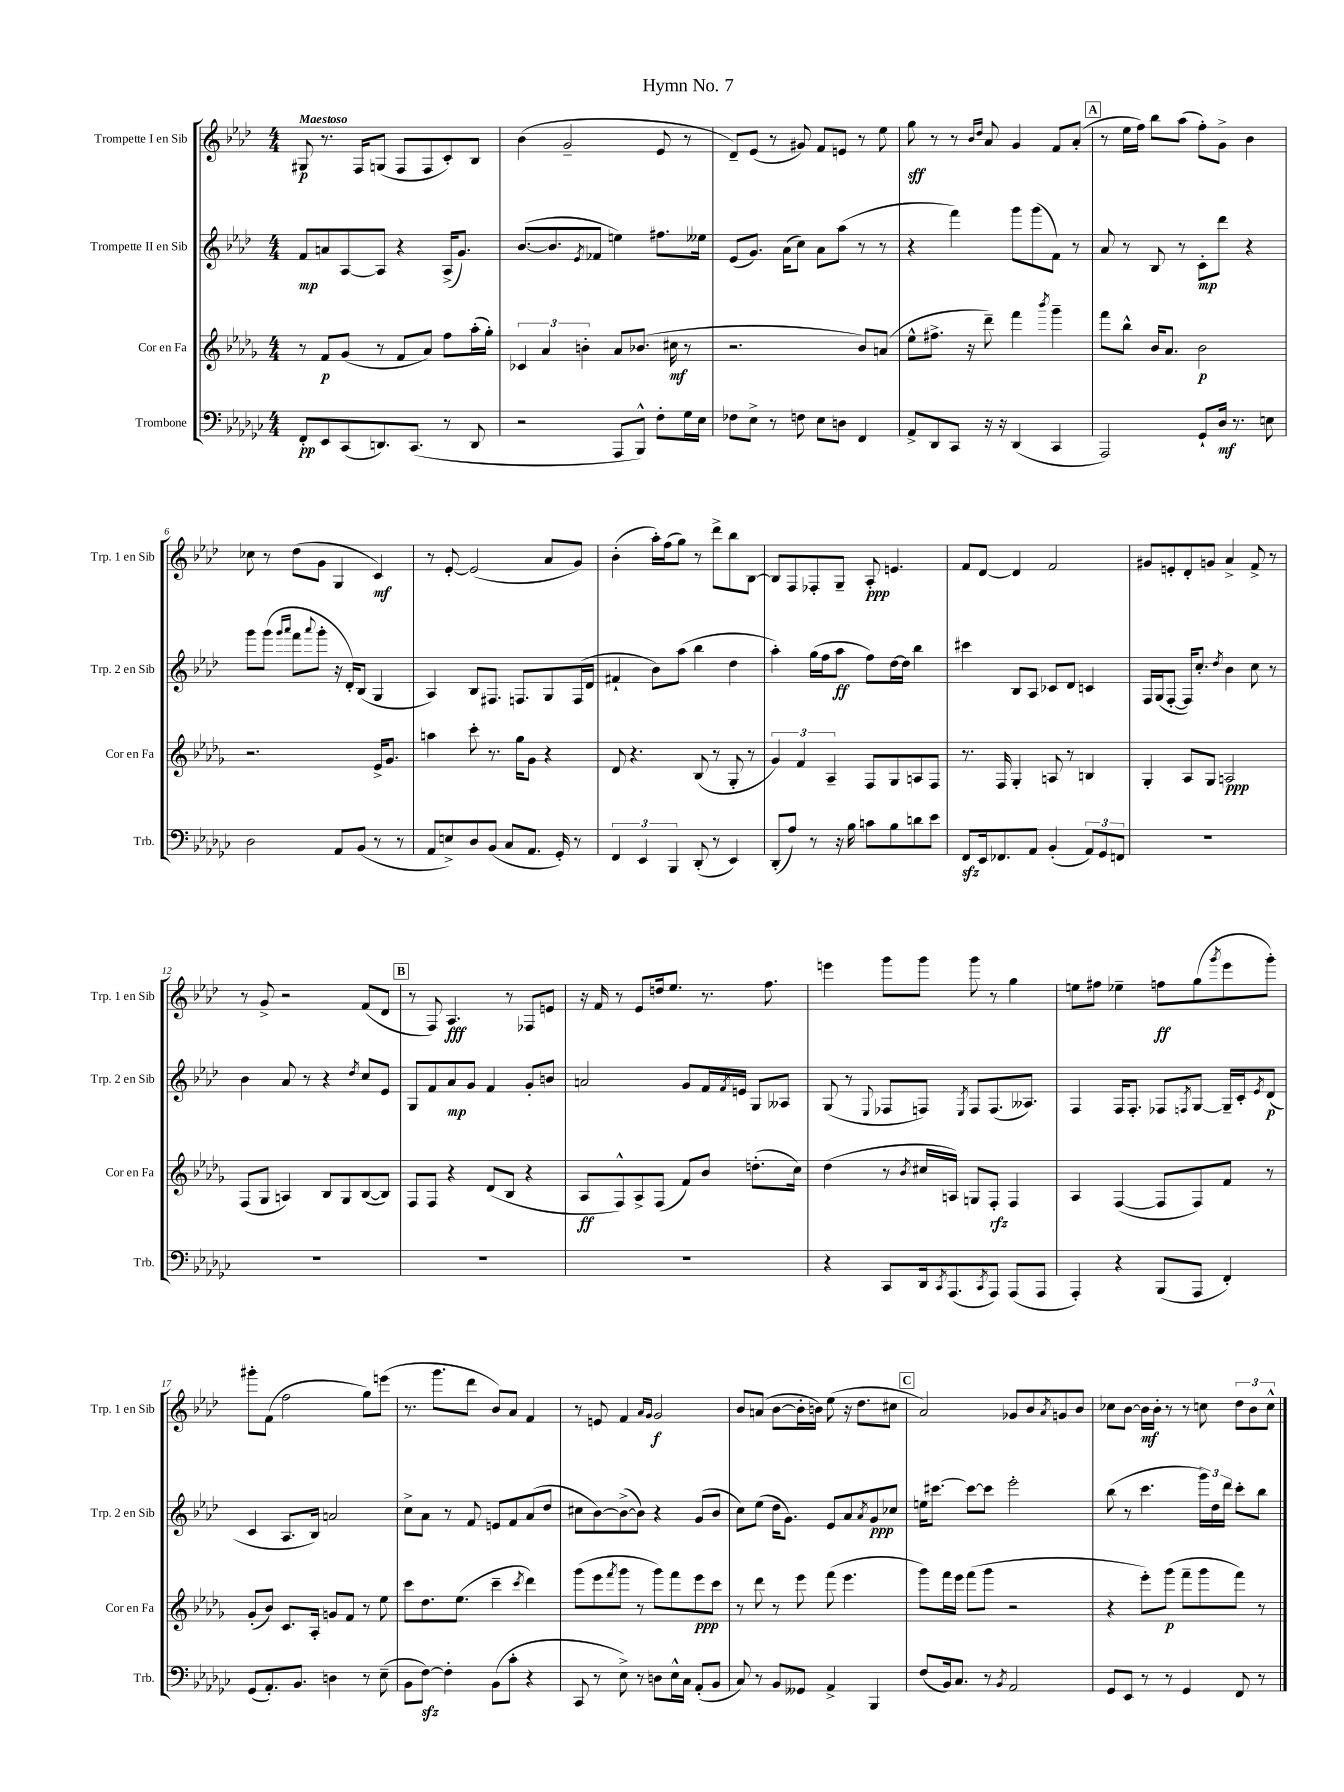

**kern	**dynam	**kern	**dynam	**kern	**dynam	**kern	**dynam
*part4	*part4	*part3	*part3	*part2	*part2	*part1	*part1
*staff4	*staff4	*staff3	*staff3	*staff2	*staff2	*staff1	*staff1
*I"Trombone	*	*I"Cor en Fa	*	*I"Trompette II en Sib	*	*I"Trompette I en Sib	*
*I'Trb.	*	*I'Cor en Fa	*	*I'Trp. 2 en Sib	*	*I'Trp. 1 en Sib	*
*clefF4	*	*clefG2	*	*clefG2	*	*clefG2	*
*k[b-e-a-d-g-c-]	*	*k[b-e-a-d-g-]	*	*k[b-e-a-d-]	*	*k[b-e-a-d-]	*
*M4/4	*	*M4/4	*	*M4/4	*	*M4/4	*
=1	=1	=1	=1	=1	=1	=1	=1
!	!	!	!	!	!	!LO:TX:a:B:t=Maestoso	!
8FF'/L	pp	8r	.	8f/L	mp	8G#X/	p
8EE-/	.	8f/L	p	8an/	.	8.r	.
(8CC-/	.	(8g-/J	.	[8A-/	.	.	.
.	.	.	.	.	.	16F/KL	.
8.DDn/)	.	8r	.	8A-/J]	.	(8Gn/J	.
.	.	8f/L	.	4r	.	8F/L	.
(8.CC-/J	.	.	.	.	.	.	.
.	.	8a-/J)	.	.	.	8F/	.
8r	.	8ff\L	.	(16A-^/KL	.	8c'/)	.
.	.	.	.	8.g/J)	.	.	.
8DD/	.	(16aa-'\L	.	.	.	8B-/J	.
.	.	16gg-'\JJ)	.	.	.	.	.
=2	=2	=2	=2	=2	=2	=2	=2
2r	.	6c-X/	.	([8.b-/L	.	(4b-\	.
.	.	6a-/	.	.	.	.	.
.	.	.	.	8.b-/]	.	.	.
.	.	.	.	.	.	2g~/	.
.	.	6bn'\	.	.	.	.	.
.	.	.	.	8qe-/	.	.	.
.	.	.	.	8f-X/J	.	.	.
8AAA-/L	.	8a-/L	.	4een\)	.	.	.
8BBB-^^/J)	.	(8.b-X/J	.	.	.	.	.
8F'\L	.	.	.	8.ff#X\L	.	8e-/	.
.	.	16cc#X\	mf	.	.	.	.
16G-\L	.	8r	.	.	.	8r	.
16E-\JJ	.	.	.	16ee--X\Jk	.	.	.
=3	=3	=3	=3	=3	=3	=3	=3
8F-X\L	.	2.r	.	(8e-/L	.	8d-~/L)	.
8E-^\J	.	.	.	8.g/J)	.	(8e-/J	.
8r	.	.	.	.	.	8r	.
.	.	.	.	(16a-\KL	.	.	.
8Fn\	.	.	.	8cc\J)	.	8g#X/)	.
8E-\L	.	.	.	8a-\L	.	8f/L	.
8Dn\J	.	.	.	(8aa-\J	.	8en/J	.
4FF/	.	8b-/L)	.	8r	.	8r	.
.	.	(8an/J	.	8r	.	8ee-\	.
=4	=4	=4	=4	=4	=4	=4	=4
8AA-^/L	.	8ee-^^\L	.	4r	.	8gg\	sff
8DD-/	.	8.ff#X^\J	.	.	.	8r	.
8CC-/J	.	.	.	4fff\)	.	8r	.
.	.	16r	.	.	.	.	.
.	.	.	.	.	.	16qqb-/LL	.
.	.	.	.	.	.	16qqdd-/JJ	.
16r	.	8ddd-~\)	.	.	.	8a-/	.
16r	.	.	.	.	.	.	.
(4DD-/	.	4fff\	.	8ggg\L	.	4g/	.
.	.	.	.	(8ggg\	.	.	.
.	.	8qbbb-/	.	.	.	.	.
4CC-/	.	4ggg-~\	.	8f\J)	.	8f/L	.
.	.	.	.	8r	.	(8a-'/J	.
!!LO:REH:place=s1:t=A
=5	=5	=5	=5	=5	=5	=5	=5
2AAA-/)	.	8fff\L	.	8a-/	.	8r	.
.	.	8bb-^^\J	.	8r	.	16ee-\LL	.
.	.	.	.	.	.	16ff\JJ)	.
.	.	16b-/KL	.	8B-/	.	8bb-\L	.
.	.	8.a-/J	.	.	.	.	.
.	.	.	.	8r	.	(8aa-\J	.
8GG-`/L	.	2b-\	p	8c'\L	mp	8ff'\L)	.
16D-/Jk	mf	.	.	8ddd-\J	.	8g^\J	.
8.r	.	.	.	.	.	.	.
.	.	.	.	4r	.	4b-\	.
8En\	.	.	.	.	.	.	.
!!LO:LB:g=z
=6	=6	=6	=6	=6	=6	=6	=6
2D-\	.	2.r	.	8ggg\L	.	8cc-X\	.
.	.	.	.	(8ggg\J	.	8r	.
.	.	.	.	16qqggg/LL	.	.	.
.	.	.	.	16qqaaa-/JJ	.	.	.
.	.	.	.	8fff\L	.	(8dd-\L	.
.	.	.	.	8qqaaa-/	.	.	.
.	.	.	.	8ggg'\J	.	8g\J	.
8AA-/L	.	.	.	16r	.	4G/	.
.	.	.	.	16d-'/KL)	.	.	.
(8BB-/J	.	.	.	(8B-/J	.	.	.
8r	.	16e-^/KL	.	4G/	.	4c/)	mf
.	.	8.g-/J	.	.	.	.	.
8r	.	.	.	.	.	.	.
=7	=7	=7	=7	=7	=7	=7	=7
8AA-/L	.	4aan\	.	4A-/)	.	8r	.
8En^/)	.	.	.	.	.	[8e-'/	.
8D-/	.	8ccc'\	.	8B-/L	.	(2e-/]	.
(8BB-/J	.	8.r	.	8.F#X/J	.	.	.
8C-/L	.	.	.	.	.	.	.
.	.	16gg-\KL	.	8.Fn/L	.	.	.
8.AA-/J	.	8g-\J	.	.	.	.	.
.	.	4r	.	8G/	.	8a-/L	.
16GG-'/)	.	.	.	.	.	.	.
8r	.	.	.	(16F/L	.	8g/J)	.
.	.	.	.	16d-/JJ	.	.	.
=8	=8	=8	=8	=8	=8	=8	=8
6FF/	.	8d-/	.	4f#X`/	.	(4b-'\	.
.	.	4.r	.	.	.	.	.
6EE-/	.	.	.	.	.	.	.
.	.	.	.	8b-\L)	.	16aa-'\LL)	.
.	.	.	.	.	.	(16ff\J	.
6BBB-/	.	.	.	.	.	.	.
.	.	.	.	(8aa-\J	.	8gg\J)	.
(8DD-'/	.	(8B-/	.	4bb-\	.	8r	.
8r	.	8r	.	.	.	8ddd-^\L	.
4EE-/)	.	8G-'/	.	4dd-\	.	8bb-\	.
.	.	8r	.	.	.	[8B-\J	.
=9	=9	=9	=9	=9	=9	=9	=9
(8DD-'/L	.	6g-/)	.	4aa-'\)	.	8B-/L]	.
8A-/J)	.	.	.	.	.	8F/	.
.	.	6f/	.	.	.	.	.
8r	.	.	.	(16gg\LL	.	8F-X'/	.
.	.	.	.	16ff\J	.	.	.
.	.	6A-~/	.	.	.	.	.
16r	.	.	.	8aa-\J	ff	8G~/J	.
16B-\	.	.	.	.	.	.	.
8cn\L	.	8F/L	.	8ff\L)	.	8A-'/	ppp
8B-\	.	8G-/	.	[16dd-\L	.	4.en/	.
.	.	.	.	16dd-\JJ]	.	.	.
8dn\	.	8An/	.	4bb-\	.	.	.
8e-\J	.	8F/J	.	.	.	.	.
=10	=10	=10	=10	=10	=10	=10	=10
8FFzz/L	.	8.r	.	4ccc#X\	.	8f/L	.
16EE-/k	.	.	.	.	.	[8d-/J	.
8.FF-X/	.	16F/	.	.	.	.	.
.	.	4G-'/	.	8B-/L	.	4d-/]	.
8AA-/J	.	.	.	8A-/J	.	.	.
(4BB-'/	.	8An/	.	8c-X/L	.	2f/	.
.	.	8r	.	8d-/J	.	.	.
12AA-/L)	.	4Bn/	.	4cn/	.	.	.
12GG-/	.	.	.	.	.	.	.
12FFn/J	.	.	.	.	.	.	.
=11	=11	=11	=11	=11	=11	=11	=11
1r	.	4G-'/	.	16F/LL	.	8g#X/L	.
.	.	.	.	(16G/J	.	.	.
.	.	.	.	[8F'/J	.	8en'/	.
.	.	8A-/L	.	16F/KL])	.	8d-'/	.
.	.	.	.	8.cc'/J	.	.	.
.	.	8G-/J	.	.	.	8gn/J	.
.	.	.	.	8qdd-/	.	.	.
.	.	2An/	ppp	4b-\	.	4a-^/	.
.	.	.	.	8cc\	.	8f^/	.
.	.	.	.	8r	.	8r	.
!!LO:LB:g=z
=12	=12	=12	=12	=12	=12	=12	=12
1r	.	(8F/L	.	4b-\	.	8r	.
.	.	8G-/J	.	.	.	8g^/	.
.	.	4An/)	.	8a-/	.	2r	.
.	.	.	.	8r	.	.	.
.	.	8B-/L	.	4r	.	.	.
.	.	8G-/	.	.	.	.	.
.	.	.	.	8qdd-/	.	.	.
.	.	([8B-/	.	8cc/L	.	(8f/L	.
.	.	8B-/J])	.	8e-/J	.	8d-/J	.
!!LO:REH:place=s1:t=B
=13	=13	=13	=13	=13	=13	=13	=13
1r	.	8F/L	.	8G/L	.	8r	.
.	.	8F/J	.	8f/	.	8F/)	.
.	.	4r	.	8a-/	mp	4.A-/	fff
.	.	.	.	8g/J	.	.	.
.	.	(8d-/L	.	4f/	.	.	.
.	.	8B-/J	.	.	.	8r	.
.	.	4r	.	8g'/L	.	8F-X/L	.
.	.	.	.	8bn/J	.	8en/J	.
=14	=14	=14	=14	=14	=14	=14	=14
1r	.	8A-/L	ff	2an/	.	16r	.
.	.	.	.	.	.	16f/	.
.	.	8F^^/)	.	.	.	8r	.
.	.	8A-^/	.	.	.	8e-/L	.
.	.	(8F/J	.	.	.	16ddn/k	.
.	.	.	.	.	.	8.ee-/J	.
.	.	8f/L)	.	8g/L	.	.	.
.	.	8b-/J	.	16f/L	.	8.r	.
.	.	.	.	8qf/	.	.	.
.	.	.	.	16en/JJ	.	.	.
.	.	(8.ddn'\L	.	8G/L	.	.	.
.	.	.	.	.	.	8.ff\	.
.	.	.	.	8A--X/J	.	.	.
.	.	16cc\Jk)	.	.	.	.	.
=15	=15	=15	=15	=15	=15	=15	=15
4r	.	(4dd-\	.	(8G/	.	4eeen\	.
.	.	.	.	8r	.	.	.
.	.	.	.	8qqE-/	.	.	.
8CC-/L	.	8r	.	8F-X/L	.	8ggg\L	.
.	.	8qb-/	.	.	.	.	.
16DD-/k	.	16cc#X/LL	.	8Fn/J)	.	8ggg\J	.
8qCC-/	.	.	.	.	.	.	.
(8.AAA-/	.	16An/JJ)	.	.	.	.	.
.	.	.	.	8qE-/	.	.	.
.	.	8Gn/L	.	8F/L	.	8ggg\	.
8qCC-/	.	.	.	.	.	.	.
8AAA-/J)	.	8F'/J	rfz	(8.F/	.	8r	.
(8AAA-/L	.	4F/	.	.	.	4gg\	.
.	.	.	.	8.A--X/J)	.	.	.
8AAA-/J	.	.	.	.	.	.	.
=16	=16	=16	=16	=16	=16	=16	=16
4AAA-'/)	.	4A-/	.	4F/	.	8een\L	.
.	.	.	.	.	.	8ff#X\J	.
4r	.	([4F/	.	16F/KL	.	4ee-X~\	.
.	.	.	.	8.F'/J	.	.	.
(8BBB-/L	.	8F/L]	.	8F-X/L	.	8ffn\L	ff
.	.	.	.	8qFn/	.	.	.
8AAA-/J	.	8F/)	.	[8G/J	.	(8gg\	.
.	.	.	.	.	.	8qggg/	.
4FF'/)	.	8f/J	.	16G~/LL]	.	8eee-\	.
.	.	.	.	16c'/J	.	.	.
.	.	.	.	8qe-/	.	.	.
.	.	8r	.	(8d-/J	p	8ggg'\J)	.
!!LO:LB:g=z
=17	=17	=17	=17	=17	=17	=17	=17
(8GG-/L	.	(8g-'/L	.	4c/	.	8ggg#X'\L	.
8.AA-'/)	.	8b-/J)	.	.	.	(8f\J	.
.	.	8.c/L	.	8.A-/L	.	2ff\	.
8.BB-/J	.	.	.	.	.	.	.
.	.	16A-'/Jk	.	16B-/Jk)	.	.	.
4Dn\	.	8gn/L	.	2an/	.	.	.
.	.	8f/J	.	.	.	.	.
8r	.	8r	.	.	.	8gg\L)	.
(8E-~\	.	8ee-\	.	.	.	(8eeen\J	.
=18	=18	=18	=18	=18	=18	=18	=18
8BB-\L	.	8ccc\L	.	8cc^\L	.	8.r	.
[8Fzz\J)	.	8.dd-\	.	8a-\J	.	.	.
.	.	.	.	.	.	8.ggg\L	.
4F'\]	.	.	.	8r	.	.	.
.	.	(8.ee-\J	.	.	.	.	.
.	.	.	.	8f/	.	8ddd-\J	.
(8BB-\L	.	4ccc~\	.	8en/L	.	8b-/L)	.
8c-'\J	.	.	.	8f/	.	8a-/J	.
.	.	8qccc/	.	.	.	.	.
4r	.	4ddd-\)	.	(8a-/	.	4f/	.
.	.	.	.	8dd-/J	.	.	.
=19	=19	=19	=19	=19	=19	=19	=19
8CC-/	.	(8ggg-\L	.	8cc#X\L	.	8r	.
8r	.	8eee-\	.	[8b-\)	.	8en/	.
.	.	8qfff/	.	.	.	.	.
8E-^\)	.	8ggg-\J	.	(8b-^\_	.	4f/	.
8r	.	8r	.	8b-\J])	.	.	.
.	.	.	.	.	.	16qqa-/LL	.
.	.	.	.	.	.	16qqg/JJ	.
8Dn\L	.	8ggg-\L)	.	4r	.	2g/	f
16E-^^\L	.	8fff\	.	.	.	.	.
16C-\JJ	.	.	.	.	.	.	.
(8AA-'/L	.	8eee-\	ppp	(8g/L	.	.	.
8BB-/J	.	8ccc\J	.	8b-/J	.	.	.
=20	=20	=20	=20	=20	=20	=20	=20
8C-/)	.	8r	.	8cc\L)	.	8b-/L	.
8r	.	8ddd-\	.	(8ee-\J	.	(8an/J	.
8BB-/L	.	8r	.	16dd-\KL	.	[8b-\L	.
.	.	.	.	8.g\J)	.	.	.
8GG--X/J	.	8eee-\	.	.	.	16b-'\L]	.
.	.	.	.	.	.	16bn\JJ)	.
4AA-^/	.	(8fff\	.	8e-/L	.	(8ee-\	.
.	.	4.eee-\	.	8a-/	.	16r	.
.	.	.	.	.	.	8.dd-\L	.
.	.	.	.	8qa-/	.	.	.
4BBB-/	.	.	.	8g/	ppp	.	.
.	.	.	.	8cc-X/J	.	8cc#X\J	.
!!LO:REH:place=s1:t=C
=21	=21	=21	=21	=21	=21	=21	=21
(8F/L	.	8ggg-\L)	.	16een\KL	.	2a-/)	.
.	.	.	.	[8.ccc#X\J	.	.	.
16BB-/k)	.	16fff\L	.	.	.	.	.
8.C-/J	.	16eee-\JJ	.	.	.	.	.
.	.	(8fff\L	.	8ccc#\L_	.	.	.
8r	.	8ggg-\J	.	8ccc#\J]	.	.	.
8qBB-/	.	.	.	.	.	.	.
2AA-/	.	2r	.	2eee-'\	.	8g-X/L	.
.	.	.	.	.	.	8b-/	.
.	.	.	.	.	.	8qa-/	.
.	.	.	.	.	.	8gn/	.
.	.	.	.	.	.	8b-/J	.
=22	=22	=22	=22	=22	=22	=22	=22
8GG-/L	.	4r	.	(8bb-\	.	8cc-X\L	.
8EE-/J	.	.	.	8r	.	[8b-\J	.
8r	.	8eee-'\L)	.	4.ccc\	.	16b-\LL]	mf
.	.	.	.	.	.	16b-'\JJ	.
8r	.	(8ggg-\J	p	.	.	8r	.
4GG-/	.	8fff~\L	.	.	.	8r	.
.	.	8ggg-\	.	24ggg\LL)	.	8ccn\	.
.	.	.	.	24dd-\	.	.	.
.	.	.	.	24ddd-\JJ	.	.	.
8FF/	.	8fff\J)	.	8ccc'\L	.	12dd-\L	.
.	.	.	.	.	.	12b-\	.
8r	.	8r	.	8bb-\J	.	.	.
.	.	.	.	.	.	12cc^^\J	.
==	==	==	==	==	==	==	==
*-	*-	*-	*-	*-	*-	*-	*-
